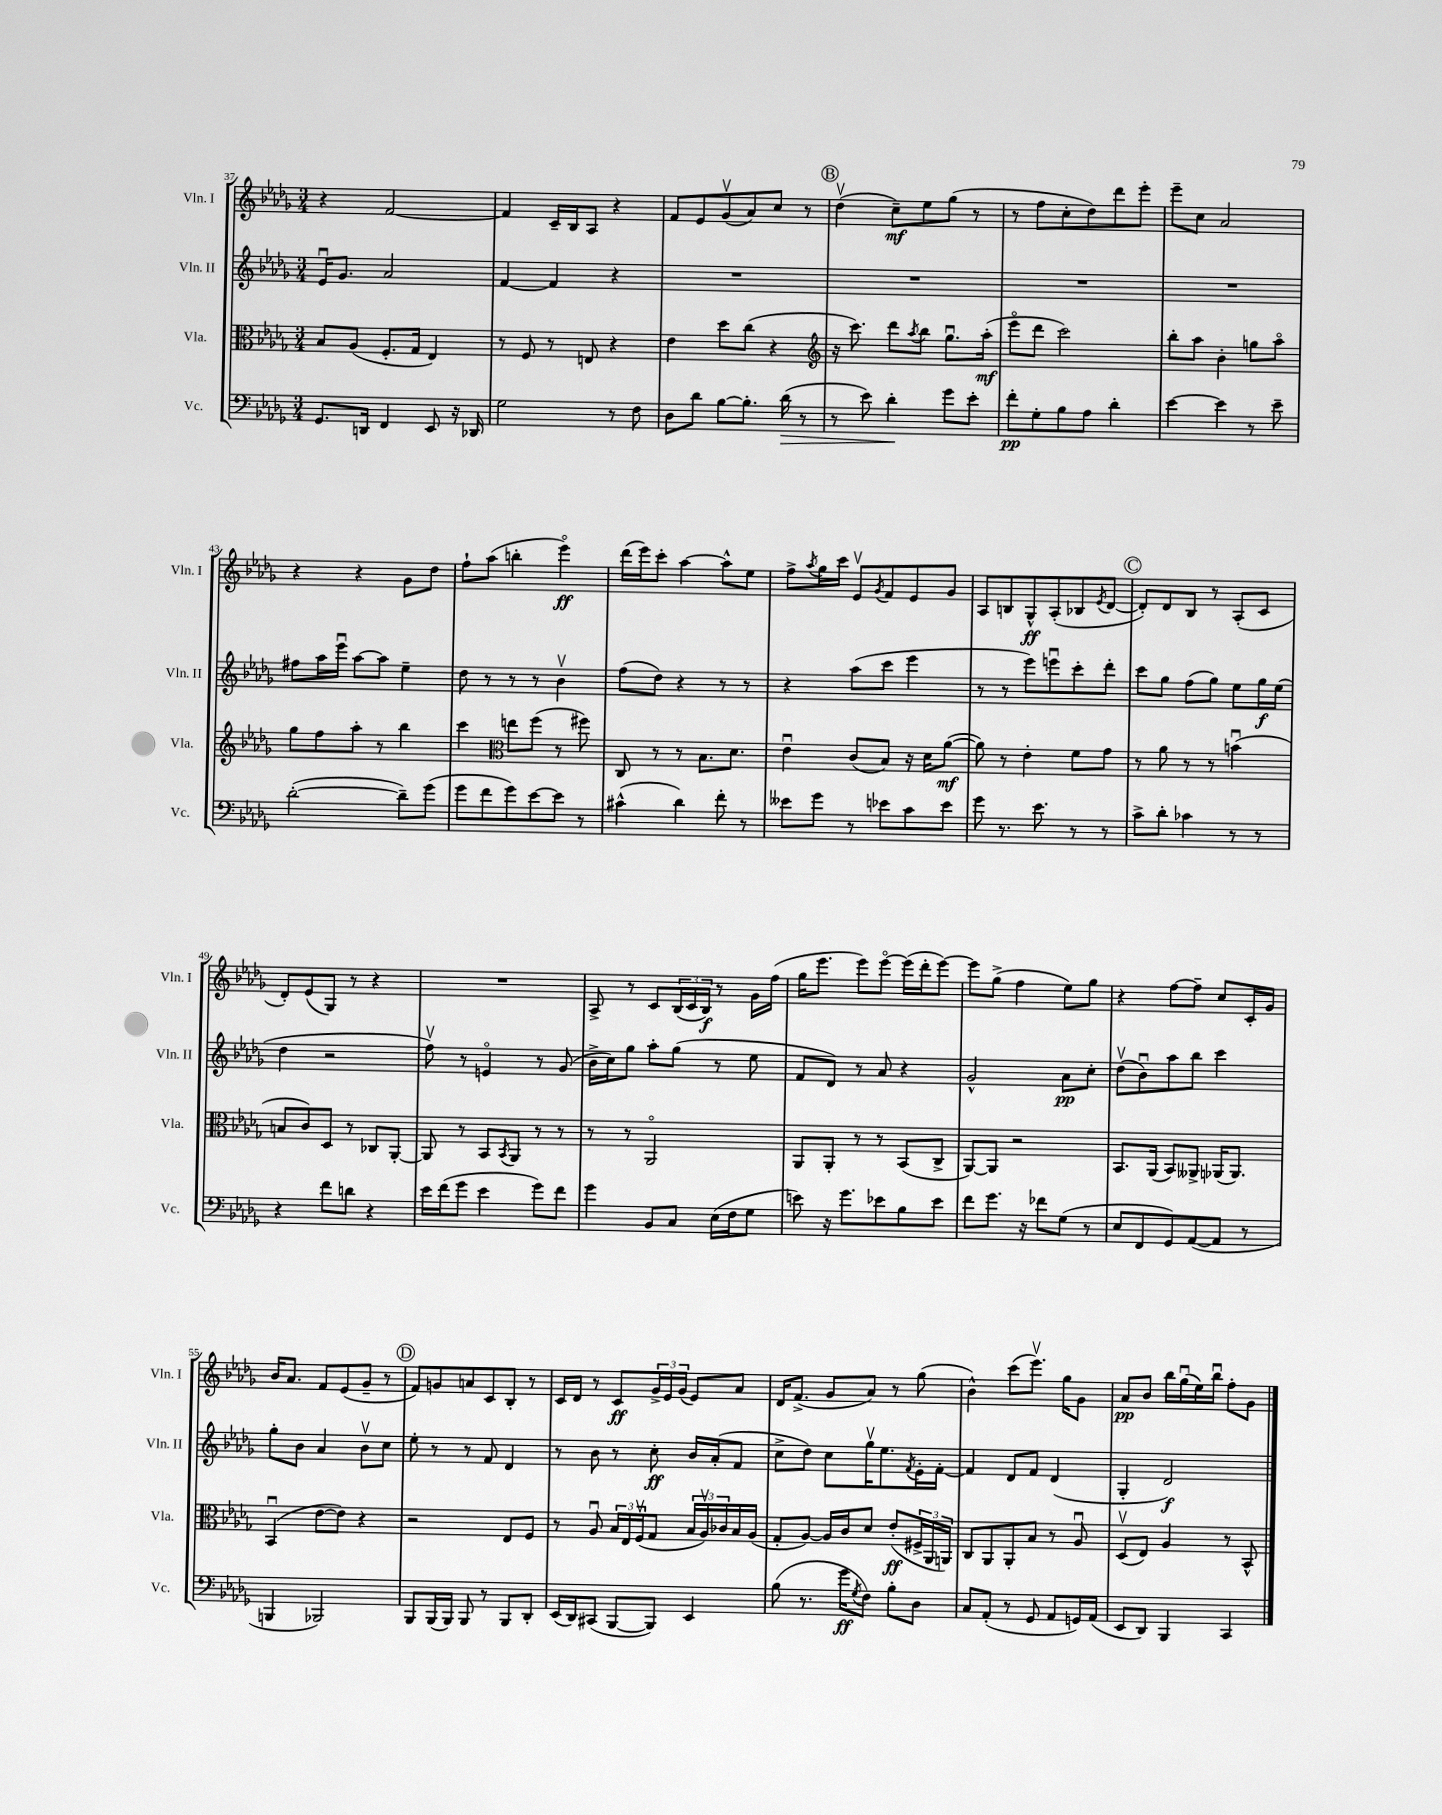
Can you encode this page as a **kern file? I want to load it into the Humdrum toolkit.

**kern	**dynam	**kern	**dynam	**kern	**dynam	**kern	**dynam
*part4	*part4	*part3	*part3	*part2	*part2	*part1	*part1
*staff4	*staff4	*staff3	*staff3	*staff2	*staff2	*staff1	*staff1
*I"Vc.	*	*I"Vla.	*	*I"Vln. II	*	*I"Vln. I	*
*I'Vc.	*	*I'Vla.	*	*I'Vln. II	*	*I'Vln. I	*
*clefF4	*	*clefC3	*	*clefG2	*	*clefG2	*
*k[b-e-a-d-g-]	*	*k[b-e-a-d-g-]	*	*k[b-e-a-d-g-]	*	*k[b-e-a-d-g-]	*
*M3/4	*	*M3/4	*	*M3/4	*	*M3/4	*
=37	=37	=37	=37	=37	=37	=37	=37
8.GG-/L	.	8B-/L	.	16e-u/KL	.	4r	.
.	.	.	.	8.g-/J	.	.	.
.	.	(8A-/J	.	.	.	.	.
16DDn/Jk	.	.	.	.	.	.	.
4FF/	.	8.F'/L	.	2a-/	.	[2f/	.
.	.	16G-/Jk	.	.	.	.	.
8EE-/	.	4E-/)	.	.	.	.	.
16r	.	.	.	.	.	.	.
16DD-X/	.	.	.	.	.	.	.
=38	=38	=38	=38	=38	=38	=38	=38
2G-\	.	8r	.	[4f/	.	4f/]	.
.	.	8F/	.	.	.	.	.
.	.	8r	.	4f/]	.	16c~/LL	.
.	.	.	.	.	.	16B-/J	.
.	.	8En/	.	.	.	8A-/J	.
8r	.	4r	.	4r	.	4r	.
8F\	.	.	.	.	.	.	.
=39	=39	=39	=39	=39	=39	=39	=39
8D-\L	.	4e-\	.	2.r	.	8f/L	.
8d-\J	.	.	.	.	.	8e-/	.
[8B-\L	.	8dd-\L	.	.	.	(8g-v/	.
8.B-'\J]	.	(8cc\J	.	.	.	8a-/)	.
.	.	4r	.	.	.	8cc/J	.
!	!LO:HP:b	!	!	!	!	!	!
(16d-\	>	.	.	.	.	.	.
8r	.	.	.	.	.	8r	.
!!LO:REH:place=s1:t=B
=40	=40	=40	=40	=40	=40	=40	=40
*	*	*clefG2	*	*	*	*	*
8r	.	16r	.	2.r	.	(4dd-v\	.
.	.	8.ccc\)	.	.	.	.	.
8e-\)	.	.	.	.	.	.	.
4d-'\	.	8ddd-\L	.	.	.	8cc~\L)	mf
.	.	8qaa-/	.	.	.	.	.
.	.	8bb-\J	.	.	.	8ee-\	.
8g-\L	]	8.gg-u\L	.	.	.	(8gg-\J	.
8e-'\J	.	.	.	.	.	8r	.
.	.	(16aa-'\Jk	mf	.	.	.	.
=41	=41	=41	=41	=41	=41	=41	=41
8f'\L	pp	8eee-\L	.	2.r	.	8r	.
8G-'\	.	8ddd-\J	.	.	.	8ff\L	.
8B-\	.	2ccc\)	.	.	.	8cc'\	.
8A-\J	.	.	.	.	.	8dd-\)	.
4d-'\	.	.	.	.	.	8ddd-\	.
.	.	.	.	.	.	8eee-'\J	.
=42	=42	=42	=42	=42	=42	=42	=42
[4e-\	.	8bb-'\L	.	2.r	.	8eee-~\L	.
.	.	8aa-\J	.	.	.	8cc\J	.
4e-\]	.	4b-'\	.	.	.	2a-/	.
8r	.	8ggn\L	.	.	.	.	.
8e-~\	.	8aa-\J	.	.	.	.	.
!!LO:LB:g=z
=43	=43	=43	=43	=43	=43	=43	=43
([2d-'\	.	8gg-\L	.	8ff#X\L	.	4r	.
.	.	8ff\	.	16aa-\L	.	.	.
.	.	.	.	16eee-u\JJ	.	.	.
.	.	8aa-'\J	.	[8aa-\L	.	4r	.
.	.	8r	.	8aa-\J]	.	.	.
8d-~\L])	.	4bb-\	.	4ee-~\	.	8g-\L	.
(8g-\J	.	.	.	.	.	8dd-\J	.
=44	=44	=44	=44	=44	=44	=44	=44
8g-\L	.	4ccc\	.	8dd-\	.	8ff`\L	.
8f\	.	.	.	8r	.	(8aa-\J	.
*	*	*clefC3	*	*	*	*	*
8g-\)	.	8een\L	.	8r	.	4bbn'\	.
[8e-\	.	(8ff\J	.	8r	.	.	.
8e-\J]	.	8r	.	4b-v\	.	4eee-\)	ff
8r	.	8ff#X\)	.	.	.	.	.
=45	=45	=45	=45	=45	=45	=45	=45
(4c#X^^\	.	8C/	.	(8ff\L	.	(16ddd-\LL	.
.	.	.	.	.	.	16eee-\J)	.
.	.	8r	.	8dd-\J)	.	8ccc'\J	.
4d-\)	.	8r	.	4r	.	[4aa-\	.
.	.	8.B-\L	.	.	.	.	.
8f'\	.	.	.	8r	.	8aa-^^\L]	.
.	.	8.d-\J	.	.	.	.	.
8r	.	.	.	8r	.	8ee-\J	.
=46	=46	=46	=46	=46	=46	=46	=46
8e--X\L	.	4e-u\	.	4r	.	8ff^\L	.
.	.	.	.	.	.	8qaa-/	.
8g-\J	.	.	.	.	.	16gg-\L	.
.	.	.	.	.	.	16ccc\JJ	.
8r	.	(8c/L	.	(8aa-\L	.	8e-v/L	.
.	.	.	.	.	.	8qg-/	.
8e-X\L	.	8B-/J)	.	8ccc\J	.	8f/	.
8c\	.	16r	.	4eee-\	.	8e-/	.
.	.	16d-\KL	.	.	.	.	.
8e-\J	.	([8a-\J	mf	.	.	8g-/J	.
=47	=47	=47	=47	=47	=47	=47	=47
8g-\	.	8a-\])	.	8r	.	8A-/L	.
8.r	.	8r	.	8r	.	8Bn/	.
.	.	4e-'\	.	8eee-\L)	.	8G-^^/	ff
8.e-\	.	.	.	.	.	.	.
.	.	.	.	8eeenu\	.	(8A-'/	.
8r	.	8f\L	.	8ccc'\	.	8B-X/	.
.	.	.	.	.	.	8qe-/	.
8r	.	8g-\J	.	8ddd-'\J	.	[8d-/J	.
!!LO:REH:place=s1:t=C
=48	=48	=48	=48	=48	=48	=48	=48
8c^\L	.	8r	.	8ccc\L	.	8d-'/L])	.
8d-'\J	.	8a-\	.	8gg-\J	.	8d-/	.
4c-X\	.	8r	.	(8ff\L	.	8B-/J	.
.	.	8r	.	8gg-\J)	.	8r	.
8r	.	(4bnu\	.	8ee-\L	.	(8A-'/L	.
8r	.	.	.	16gg-\L	f	8c/J	.
.	.	.	.	(16ee-\JJ	.	.	.
!!LO:LB:g=z
=49	=49	=49	=49	=49	=49	=49	=49
4r	.	8Bn/L	.	4dd-\	.	8d-'/L)	.
.	.	8c/)	.	.	.	(8e-/	.
8f\L	.	8D-/J	.	2r	.	8G-/J)	.
8dn\J	.	8r	.	.	.	8r	.
4r	.	8C-X/L	.	.	.	4r	.
.	.	[8AA-'/J	.	.	.	.	.
=50	=50	=50	=50	=50	=50	=50	=50
16e-\LL	.	8AA-/]	.	8ffv\)	.	2.r	.
(16f\J	.	.	.	.	.	.	.
8g-\J	.	8r	.	8r	.	.	.
4e-\	.	8BB-/L	.	4en/	.	.	.
.	.	8qBB-/	.	.	.	.	.
.	.	8AA-/J	.	.	.	.	.
8g-\L)	.	8r	.	8r	.	.	.
8f\J	.	8r	.	(8g-/	.	.	.
=51	=51	=51	=51	=51	=51	=51	=51
4g-\	.	8r	.	16b-^\LL	.	8A-^/	.
.	.	.	.	16cc\J)	.	.	.
.	.	8r	.	8gg-\J	.	8r	.
8BB-/L	.	2AA-/	.	8aa-'\L	.	8c/L	.
8C/J	.	.	.	(8gg-\J	.	(24B-/L	.
.	.	.	.	.	.	24c/	.
.	.	.	.	.	.	24B-/JJ)	f
(16E-\LL	.	.	.	8r	.	8r	.
16F\J	.	.	.	.	.	.	.
8G-\J	.	.	.	8ee-\	.	16g-\LL	.
.	.	.	.	.	.	(16ff\JJ	.
=52	=52	=52	=52	=52	=52	=52	=52
8en\)	.	8AA-/L	.	8f/L	.	16gg-\KL	.
.	.	.	.	.	.	8.eee-\J	.
16r	.	8AA-'/J	.	8d-/J)	.	.	.
8.g-\L	.	.	.	.	.	.	.
.	.	8r	.	8r	.	8eee-\L)	.
8e-X\	.	8r	.	8a-/	.	[8eee-\J	.
8B-\	.	(8BB-/L	.	4r	.	(16eee-\LL]	.
.	.	.	.	.	.	16ddd-'\J	.
8e-\J	.	8C^/J	.	.	.	[8eee-\J)	.
=53	=53	=53	=53	=53	=53	=53	=53
8f\L	.	[8AA-/L)	.	2g-^^/	.	8eee-\L]	.
8.g-\J	.	8AA-/J]	.	.	.	(8gg-^\J	.
.	.	2r	.	.	.	4ff\	.
16r	.	.	.	.	.	.	.
8f-X\L	.	.	.	.	.	.	.
(8G-\J	.	.	.	8a-\L	pp	8ee-\L)	.
8r	.	.	.	8cc'\J	.	8gg-\J	.
=54	=54	=54	=54	=54	=54	=54	=54
8E-/L	.	8.BB-/L	.	(8dd-v\L	.	4r	.
8FF/	.	.	.	8b-u\)	.	.	.
.	.	(16AA-/Jk	.	.	.	.	.
8GG-/)	.	8BB-/L)	.	8aa-\	.	[8ff\L	.
([8AA-/	.	8AA--X^/J	.	8bb-\J	.	8ff~\J]	.
8AA-/J]	.	(16AA-X/KL	.	4ccc\	.	8cc/L	.
.	.	8.AA-/J)	.	.	.	.	.
8r	.	.	.	.	.	16c'/L	.
.	.	.	.	.	.	16g-/JJ	.
!!LO:LB:g=z
=55	=55	=55	=55	=55	=55	=55	=55
4BBBn/	.	(4BB-u/	.	8gg-'\L	.	16b-/KL	.
.	.	.	.	.	.	8.a-/J	.
.	.	.	.	8b-\J	.	.	.
2BBB-X/)	.	[8e-\L	.	4a-/	.	8f/L	.
.	.	8e-\J])	.	.	.	(8e-/	.
.	.	4r	.	8b-v\L	.	8g-~/J	.
.	.	.	.	8cc\J	.	8r	.
!!LO:REH:place=s1:t=D
=56	=56	=56	=56	=56	=56	=56	=56
8BBB-/L	.	2r	.	8ee-'\	.	8f/L)	.
(16BBB-/L	.	.	.	8r	.	8gn/	.
16BBB-/JJ)	.	.	.	.	.	.	.
8BBB-/	.	.	.	8r	.	8an/	.
8r	.	.	.	8f/	.	8c/	.
8BBB-/L	.	8E-/L	.	4d-/	.	8B-'/J	.
8DD-'/J	.	8F/J	.	.	.	8r	.
=57	=57	=57	=57	=57	=57	=57	=57
(16EE-/LL	.	8r	.	8r	.	16c/LL	.
16DD-/J)	.	.	.	.	.	16d-/JJ	.
(8CC#X/J	.	8A-u/	.	8b-\	.	8r	.
[8BBB-/L	.	24B-/LL	.	8r	.	8c/L	ff
.	.	24E-/	.	.	.	.	.
.	.	(24Fv/J	.	.	.	.	.
8BBB-/J])	.	8G-/J	.	8cc'\	ff	24g-^/L	.
.	.	.	.	.	.	24e-/	.
.	.	.	.	.	.	(24g-/JJ	.
4EE-/	.	24B-/LL	.	16b-/LL	.	8e-/L)	.
.	.	24A-v/)	.	.	.	.	.
.	.	.	.	(16a-'/J	.	.	.
.	.	24c-X/	.	.	.	.	.
.	.	16B-/	.	8f/J	.	8a-/J	.
.	.	(16A-/JJ	.	.	.	.	.
=58	=58	=58	=58	=58	=58	=58	=58
(8B-\	.	8G-'/L	.	8cc^\L	.	16d-/KL	.
.	.	.	.	.	.	(8.f^/J	.
8.r	.	[8A-/J)	.	8dd-\J)	.	.	.
.	.	16A-/LL]	.	8cc\L	.	8g-/L	.
16g-\KL	ff	16c/J	.	.	.	.	.
8qG-/	.	.	.	.	.	.	.
8F\J)	.	8d-/J	.	16gg-v\K	.	8a-/J)	.
.	.	.	.	8.ee-\	.	.	.
8B-'\L	.	(8e-'/L	ff	.	.	8r	.
.	.	.	.	8qf/	.	.	.
8D-\J	.	24F#X^/L	.	16e-'\L	.	(8gg-\	.
.	.	24AA-/	.	.	.	.	.
.	.	.	.	[16f'\JJ	.	.	.
.	.	24AAn/JJ)	.	.	.	.	.
=59	=59	=59	=59	=59	=59	=59	=59
8C/L	.	8C/L	.	4f/]	.	4b-^^\)	.
(8AA-'/J	.	8AA-/	.	.	.	.	.
8r	.	8AA-'/	.	8d-/L	.	(8ccc\L	.
8GG-/	.	8B-/J	.	8f/J	.	8.eee-v\J)	.
8AA-/L	.	8r	.	(4d-/	.	.	.
.	.	.	.	.	.	16gg-\KL	.
16GGn/L)	.	8A-u/	.	.	.	8g-\J	.
(16AA-/JJ	.	.	.	.	.	.	.
=60	=60	=60	=60	=60	=60	=60	=60
8EE-/L	.	(8D-v/L	.	4G-'/	.	8a-/L	pp
8DD-/J)	.	8E-/J)	.	.	.	8b-/J	.
4BBB-/	.	4A-/	.	2d-/)	f	16bb-\LL	.
.	.	.	.	.	.	(16gg-u\	.
.	.	.	.	.	.	16ee-\)	.
.	.	.	.	.	.	16bb-u\JJ	.
4CC/	.	8r	.	.	.	8ff'\L	.
.	.	8BB-^^/	.	.	.	8g-\J	.
==	==	==	==	==	==	==	==
*-	*-	*-	*-	*-	*-	*-	*-
